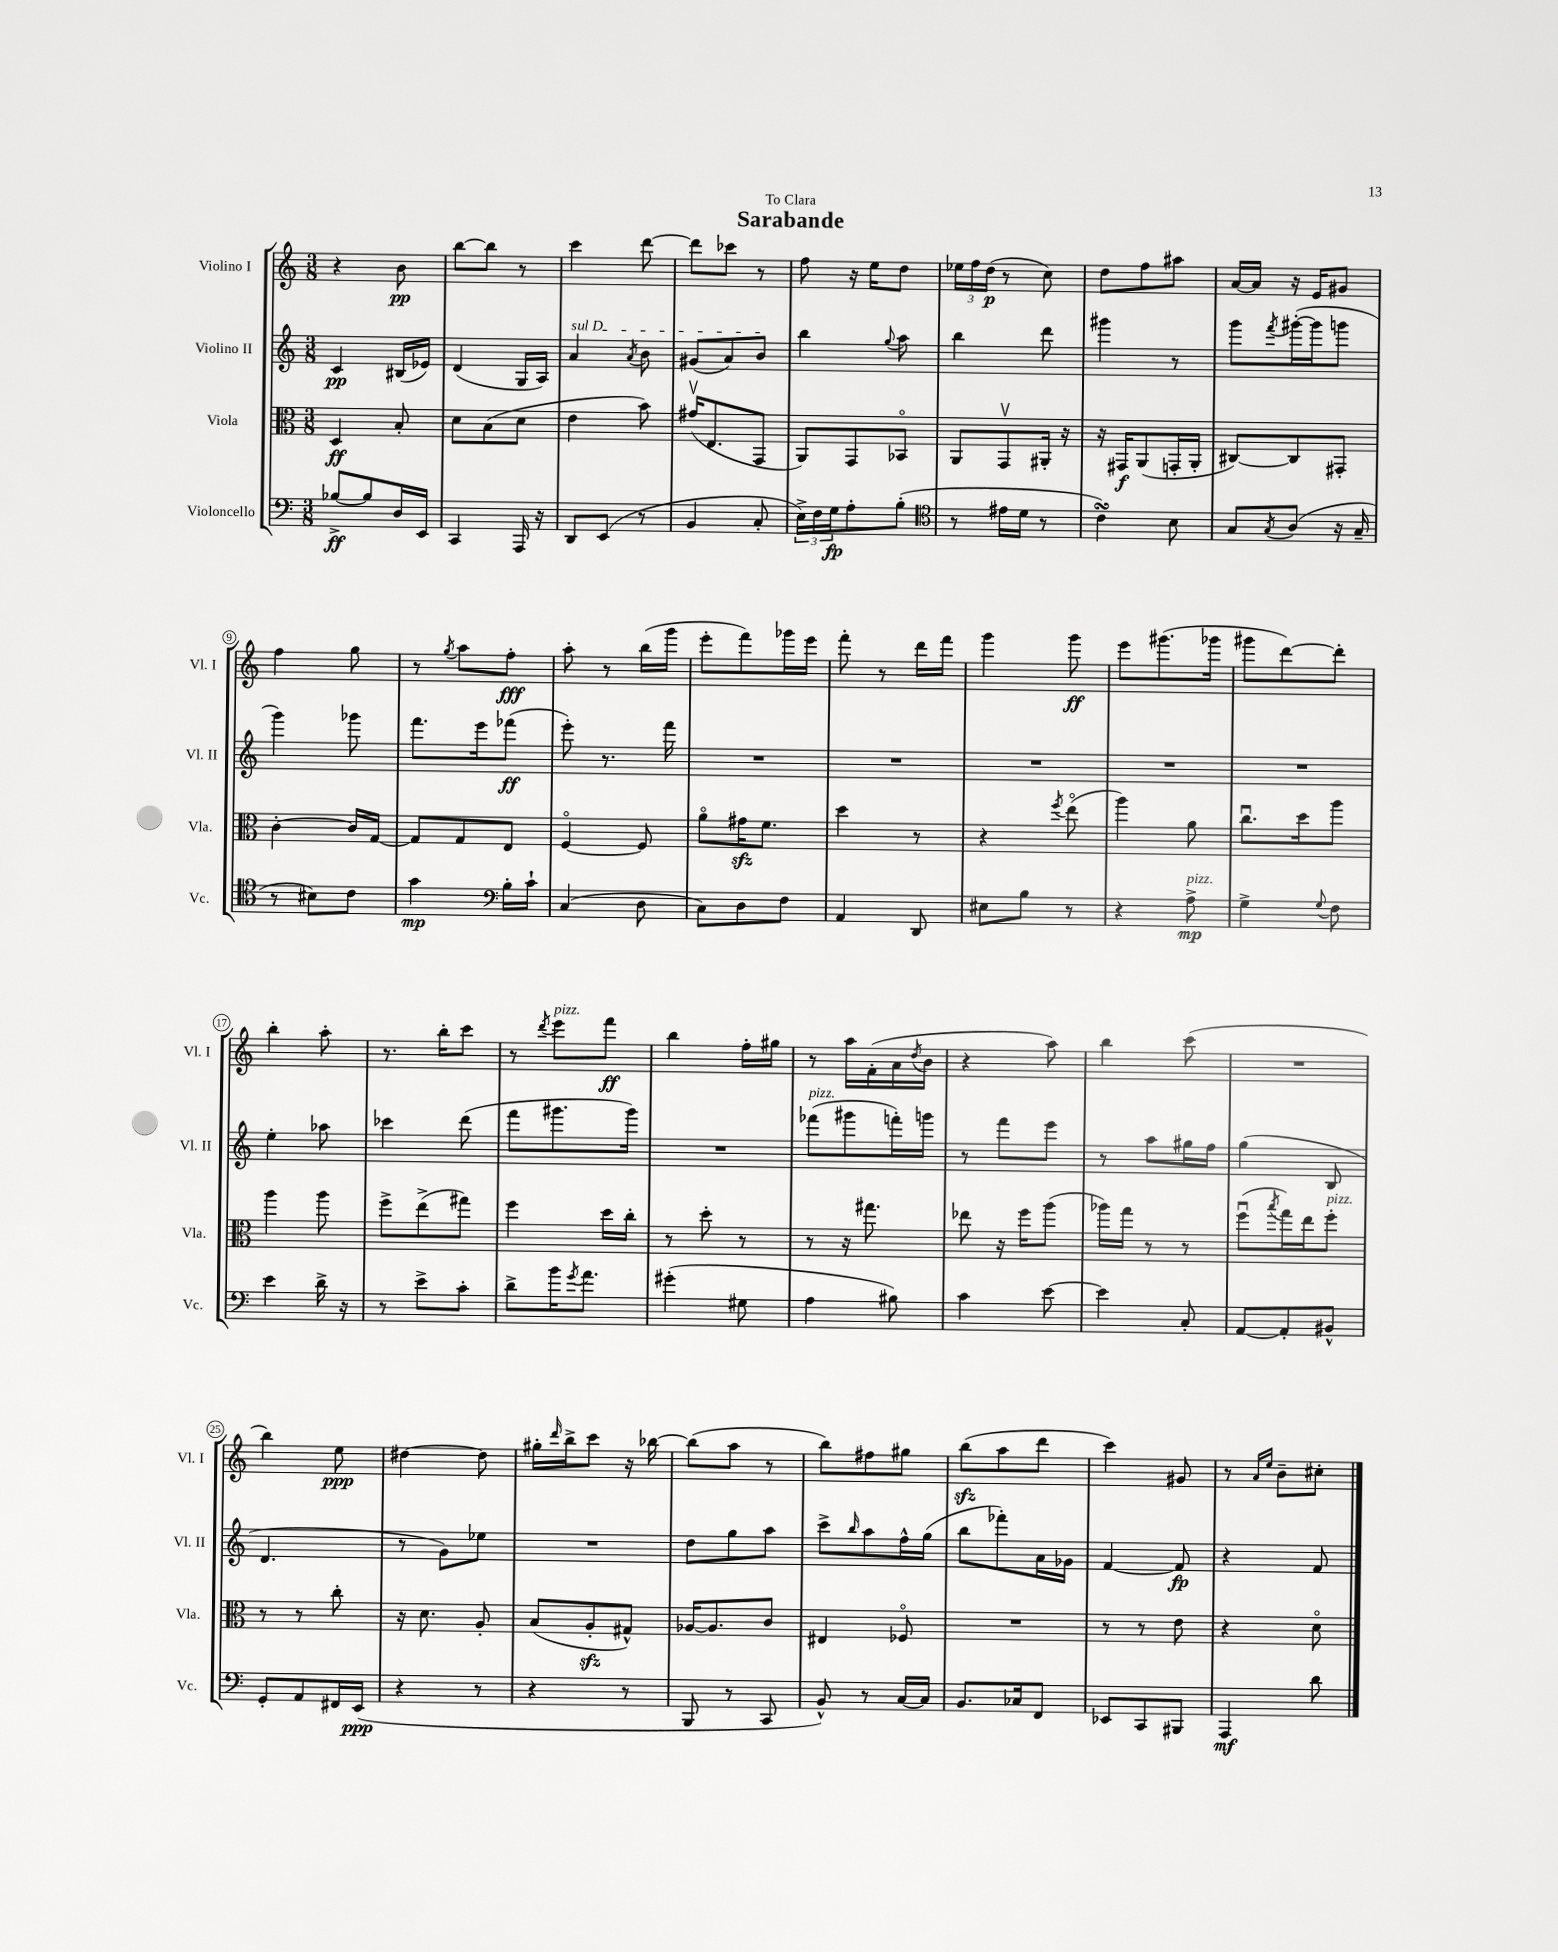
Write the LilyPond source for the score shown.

\header { title = "Sarabande" dedication = "To Clara" }
<<
\new StaffGroup <<
\new Staff = "s0" \with { instrumentName = "Violino I" shortInstrumentName = "Vl. I" } {
    \clef treble \key c \major \numericTimeSignature \time 3/8
    r4 b'8\pp |
    b''8~ b''8 r8 |
    c'''4 d'''8~ |
    d'''8 ces'''8 r8 |
    f''8 r16 e''16 d''8 |
    \tuplet 3/2 { ees''16 f''16 d''16\p( } r8 c''8) |
    d''8 f''8 ais''8 |
    a'16~ a'16 r16 e'16 gis'8 |
    f''4 g''8 |
    r8 \acciaccatura { g''8 } a''8 f''8-.\fff |
    a''8-. r8 b''16( g'''16 |
    e'''8-. f'''8) ges'''16 e'''16 |
    f'''8-. r8 d'''16 f'''16 |
    g'''4 g'''8\ff |
    e'''8 gis'''8.( ges'''16 |
    gis'''8 d'''8~) d'''8-. |
    b''4-. a''8-. |
    r8. b''16-. c'''8 |
    r8 \acciaccatura { d'''8 } e'''8^\markup { \italic "pizz." } f'''8\ff |
    b''4 f''16-. gis''16 |
    r8 a''16 f'16-.( a'16 \acciaccatura { d''8 } b'16 |
    r4 a''8) |
    b''4 c'''8( |
    R4. |
    b''4) e''8\ppp |
    dis''4~ dis''8 |
    gis''16-. \grace { d'''16 } b''16-> c'''8 r16 bes''16~ |
    bes''8( a''8 r8 |
    b''8) fis''8 gis''8 |
    b''8\sfz( a''8 d'''8 |
    c'''4) gis'8 |
    r8 \grace { a'16 e''16 } b'8-- cis''8-. \bar "|." |
}
\new Staff = "s1" \with { instrumentName = "Violino II" shortInstrumentName = "Vl. II" } {
    \clef treble \key c \major \numericTimeSignature \time 3/8
    c'4\pp bis16( ees'16) |
    d'4( g16 a16) |
    \once \override TextSpanner.bound-details.left.text = \markup { \italic "sul D" } a'4\startTextSpan \acciaccatura { a'8 } b'8 |
    gis'8( a'8) b'8\stopTextSpan |
    b''4 \appoggiatura { g''8 } a''8 |
    b''4 d'''8 |
    gis'''4 r8 |
    g'''8 \acciaccatura { f'''8 } gis'''16~-.( gis'''16 g'''8 |
    g'''4) ges'''8 |
    f'''8. e'''16 fes'''8\ff( |
    e'''8-.) r8. f'''16 |
    R4. |
    R4. |
    R4. |
    R4. |
    R4. |
    e''4-. aes''8 |
    ces'''4 d'''8( |
    f'''8 gis'''8. gis'''16) |
    R4. |
    fes'''8^\markup { \italic "pizz." }( gis'''8 f'''16-.) g'''16 |
    r8 f'''8 e'''8 |
    r8 a''8 gis''16 f''16 |
    g''4( b8 |
    d'4. |
    r8 g'8) ees''8 |
    R4. |
    d''8 g''8 a''8 |
    c'''8-> \grace { b''16 } a''8 f''16-^ g''16( |
    b''8 fes'''8-.) a'16 ges'16 |
    f'4~ f'8\fp |
    r4 f'8 \bar "|." |
}
\new Staff = "s2" \with { instrumentName = "Viola" shortInstrumentName = "Vla." } {
    \clef alto \key c \major \numericTimeSignature \time 3/8
    d4\ff b8-. |
    d'8 b8( d'8 |
    e'4 b'8) |
    gis'16\upbow( e8. g,8 |
    a,8) g,8 bes,8\flageolet |
    a,8 g,8\upbow ais,16-. r16 |
    r16 gis,16\f a,8( g,16-. a,16-. |
    cis8~) cis8 gis,8-. |
    c'4~-. c'16 g16~ |
    g8 g8 e8 |
    f4~\flageolet f8 |
    a'8\flageolet gis'16\sfz f'8. |
    d''4 r8 |
    r4 \acciaccatura { f''8 } e''8\flageolet( |
    a''4) a'8 |
    c''8.\downbow d''16 a''8 |
    a''4 a''8 |
    f''8-> e''8->( gis''8) |
    f''4 d''16 c''16-. |
    r8 d''8-. r8 |
    r8 r16 gis''8. |
    ees''8 r16 f''16 a''8( |
    aes''16) g''16 r8 r8 |
    f''8\downbow( \acciaccatura { b''8 } g''16) e''16 f''8-.^\markup { \italic "pizz." } |
    r8 r8 c''8-. |
    r16 d'8. a8-. |
    b8( a8-.\sfz gis8-^) |
    aes16~ aes8. c'8 |
    eis4 fes8\flageolet |
    R4. |
    r8 r8 e'8 |
    r4 d'8\flageolet \bar "|." |
}
\new Staff = "s3" \with { instrumentName = "Violoncello" shortInstrumentName = "Vc." } {
    \clef bass \key c \major \numericTimeSignature \time 3/8
    bes8~->\ff bes8 d16 e,16 |
    c,4 a,,16 r16 |
    d,8 e,8( r8 |
    b,4 c8-. |
    \tuplet 3/2 { e16->) f16 g16\fp } a8-. b8-.( |
    \clef tenor r8 eis'16 d'16 r8 |
    c'4\turn) b8 |
    g8 \acciaccatura { g8 } a8( r16 g16-- |
    r8 bis8) c'8 |
    g'4\mp \clef bass b16-. c'16-! |
    c4( d8 |
    c8) d8 f8 |
    a,4 d,8 |
    eis8 b8 r8 |
    r4 a8->\mp^\markup { \italic "pizz." } |
    g4-> \appoggiatura { g8 } f8 |
    e'4 d'16-> r16 |
    r8 e'8-> c'8-. |
    d'8-> b'16 \acciaccatura { g'8 } a'8. |
    gis'4-.( gis8 |
    a4 bis8) |
    c'4 e'8~ |
    e'4 c8-. |
    a,8~ a,8-. bis,8-^ |
    g,8-. a,8 fis,16 e,16\ppp( |
    r4 r8 |
    r4 r8 |
    b,,8 r8 c,8 |
    b,8-^) r8 c16~ c16 |
    b,8. ces16 f,8 |
    ees,8 c,8 bis,,8 |
    a,,4\mf d'8 \bar "|." |
}
>>
>>
\layout { \context { \Score \override BarNumber.stencil = #(make-stencil-circler 0.1 0.3 ly:text-interface::print) } }
